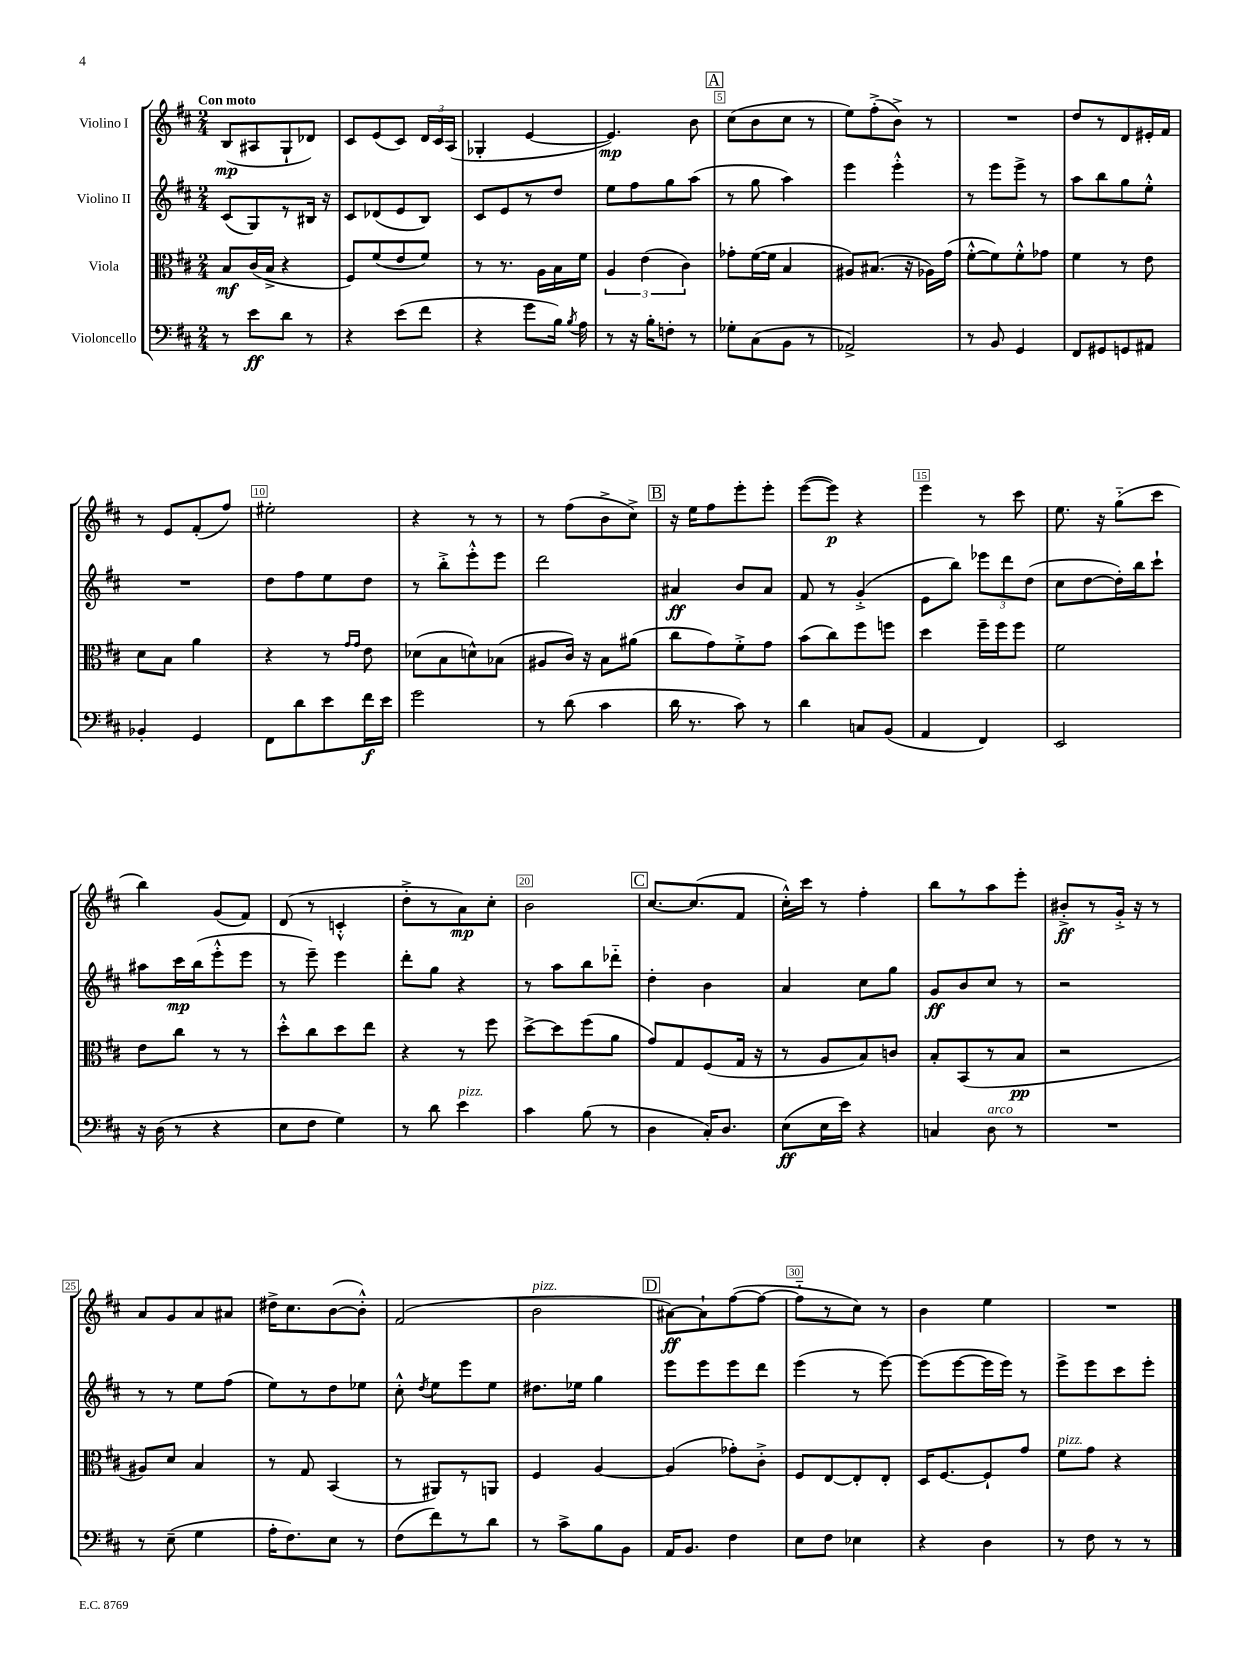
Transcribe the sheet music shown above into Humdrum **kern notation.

**kern	**kern	**kern	**kern
*staff4	*staff3	*staff2	*staff1
*clefF4	*clefC3	*clefG2	*clefG2
*k[f#c#]	*k[f#c#]	*k[f#c#]	*k[f#c#]
*M2/4	*M2/4	*M2/4	*M2/4
8r	8B/L	(8c#/L	(8B/L
8e\L	(16c#/L	8G/)	8A#/
.	16B^/JJ	.	.
8d\J	4r	8r	8G`/
8r	.	16B#/Jk	8d-/J)
.	.	16r	.
=	=	=	=
4r	8F#/L)	8c#/L	8c#/L
.	(8f#/	(8d-/	(8e/
(8e\L	8e/	8e/	8c#/J)
8f#\J	8f#/J)	8B/J)	24d/LL
.	.	.	24c#/
.	.	.	(24A/JJ
=	=	=	=
4r	8r	8c#/L	4G-'/
.	8.r	8e/	.
8g\L	.	8r	[4e/
.	16A\LL	.	.
16B\Jk)	16B\	8dd/J	.
8qB/	.	.	.
16A\	16f#\JJ	.	.
=	=	=	=
8r	6A/	8ee\L	4.e/])
16r	.	8ff#\	.
.	(6e\	.	.
16B'\LK	.	.	.
8F'\J	.	8gg\	.
.	6c#\)	.	.
8r	.	(8aa\J	8b\
=	=	=	=
8G-'\L	8g-'\L	8r	(8cc#\L
(8C#\	([16f#\L	8gg\	8b\
.	16f#\]JJ	.	.
8BB\J	4B/	4aa\)	8cc#\J
8r	.	.	8r
=	=	=	=
2AA-^/)	8A#/L)	4eee\	8ee\L)
.	(8.B#/J	.	(8ff#'^\
.	.	4eee'^^\	8b^\J)
.	16r	.	.
.	16A-\LL)	.	8r
.	(16g\JJ	.	.
=	=	=	=
8r	[8f#'^^\L	8r	2r
8BB/	8f#\])	8eee\L	.
4GG/	8f#'^^\	8eee^\J	.
.	8g-\J	8r	.
=	=	=	=
8FF#/L	4f#\	8aa\L	8dd/L
8GG#/	.	8bb\	8r
8GG/	8r	8gg\	8d/
8AA#/J	8e\	8ee'^^\J	16e#'/L
.	.	.	16f#/JJ
=	=	=	=
4BB-'/	8d\L	2r	8r
.	8B\J	.	8e/L
4GG/	4a\	.	(8f#'/
.	.	.	8ff#/J)
=	=	=	=
8FF#\L	4r	8dd\L	2ee#'\
8d\	.	8ff#\	.
8e\	8r	8ee\	.
.	16qqg/LL	.	.
.	16qqg/JJ	.	.
16f#\L	8e\	8dd\J	.
16e\JJ	.	.	.
=	=	=	=
2g\	(8d-\L	8r	4r
.	8B\	8bb'^\L	.
.	8d^^\)	8eee'^^\	8r
.	(8B-\J	8eee\J	8r
=	=	=	=
8r	8A#/L	2ddd\	8r
(8d\	16c#/Jk)	.	(8ff#\L
.	16r	.	.
4c#\	8B\L	.	8b^\
.	(8a#\J	.	8cc#^\J)
=	=	=	=
16d\	8cc#\L	4a#/	16r
8.r	.	.	16ee\LK
.	8g\)	.	8ff#\
8c#\)	8f#'^\	8b/L	8eee'\
8r	8g\J	8a#/J	8eee'\J
=	=	=	=
4d\	(8b\L	8f#/	([8eee\L
.	8cc#\)	8r	8eee\]J)
8C/L	8ff#\	(4g'^/	4r
(8BB/J	8ff\J	.	.
=	=	=	=
4AA/	4dd\	8e\L	4eee\
.	.	8bb\J)	.
4FF#/)	16ff#~\LL	12eee-\L	8r
.	16ff#\J	.	.
.	.	12ddd\	.
.	8ff#\J	.	8ccc#\
.	.	(12dd\J	.
=	=	=	=
2EE/	2f#\	8cc#\L	8.ee\
.	.	[8dd\	.
.	.	.	16r
.	.	16dd'\]L)	(8gg'~\L
.	.	16bb\J	.
.	.	8ccc#`\J	8ccc#\J
=	=	=	=
16r	8e\L	8aa#\L	4bb\)
(16D\	.	.	.
8r	8cc#\J	16ccc#\L	.
.	.	(16bb\J	.
4r	8r	8eee'^^\	(8g/L
.	8r	8eee\J	8f#/J)
=	=	=	=
8E\L	8dd'^^\L	8r	(8d/
8F#\J	8cc#\	8eee~\)	8r
4G\)	8dd\	4eee\	4c'^^/
.	8ee\J	.	.
=	=	=	=
8r	4r	8ddd'\L	8dd'^\L
8d\	.	8gg\J	8r
4e\	8r	4r	8a\)
.	8ff#\	.	8cc#'\J
=	=	=	=
4c#\	[8dd^\L	8r	2b\
.	8dd\]	8aa\L	.
(8B\	(8ff#\	8bb\	.
8r	8a\J	8ddd-'~\J	.
=	=	=	=
4D\	8g/L)	4dd'\	[8.cc#/L
.	8G/	.	.
.	.	.	(8.cc#/]
16C#'/LK)	(8F#/	4b\	.
8.D/J	.	.	.
.	16G/Jk	.	8f#/J
.	16r	.	.
=	=	=	=
(8E\L	8r	4a/	16cc#'^^\LL)
.	.	.	16ccc#\JJ
16E\L	8A/L	.	8r
16e\JJ)	.	.	.
4r	8B/)	8cc#\L	4ff#'\
.	8c/J	8gg\J	.
=	=	=	=
4C/	8B'/L	8g/L	8bb\L
.	(8BB/	8b/	8r
8D\	8r	8cc#/J	8aa\
8r	8B/J	8r	8eee'\J
=	=	=	=
2r	2r	2r	8b#'^/L
.	.	.	8r
.	.	.	16g'^/Jk
.	.	.	16r
.	.	.	8r
=	=	=	=
8r	8A#/L)	8r	8a/L
(8E~\	8d/J	8r	8g/
4G\	4B/	8ee\L	8a/
.	.	(8ff#\J	8a#/J
=	=	=	=
16A'\LK	8r	8ee\L)	16dd#^\LK
8.F#\)	.	.	8.cc#\
.	8G/	8r	.
8E\J	(4BB/	8dd\	([8b\
8r	.	8ee-\J	8b'^^\]J)
=	=	=	=
(8F#\L	8r	8cc#'^^\	(2f#/
.	.	8qdd/	.
8f#\)	8AA#/L)	8ee\L	.
8r	8r	8eee\	.
8d\J	8AA/J	8ee\J	.
=	=	=	=
8r	4F#/	8.dd#\L	2b\
8c#^\L	.	.	.
.	.	16ee-\Jk	.
8B\	[4A/	4gg\	.
8BB\J	.	.	.
=	=	=	=
16AA/LK	(4A/]	8eee\L	[8a#\L)
8.BB/J	.	.	.
.	.	8eee\	8a#`\]
4F#\	8g-'\L)	8eee\	([8ff#\
.	8c#'^\J	8ddd\J	8ff#\_J
=	=	=	=
8E\L	8F#/L	(4eee\	8ff#'~\]L
8F#\J	[8E/	.	8r
4E-\	8E'/]	8r	8cc#\J)
.	8E'/J	[8eee\)	8r
=	=	=	=
4r	16D/LK	(8eee\]L	4b\
.	[8.F#/	.	.
.	.	[8eee\	.
4D\	8F#`/]	16eee\]L	4ee\
.	.	16eee\JJ)	.
.	8g/J	8r	.
=	=	=	=
8r	8f#\L	8eee^\L	2r
8F#\	8g\J	8eee\	.
8r	4r	8ccc#\	.
8r	.	8eee'\J	.
==	==	==	==
*-	*-	*-	*-
